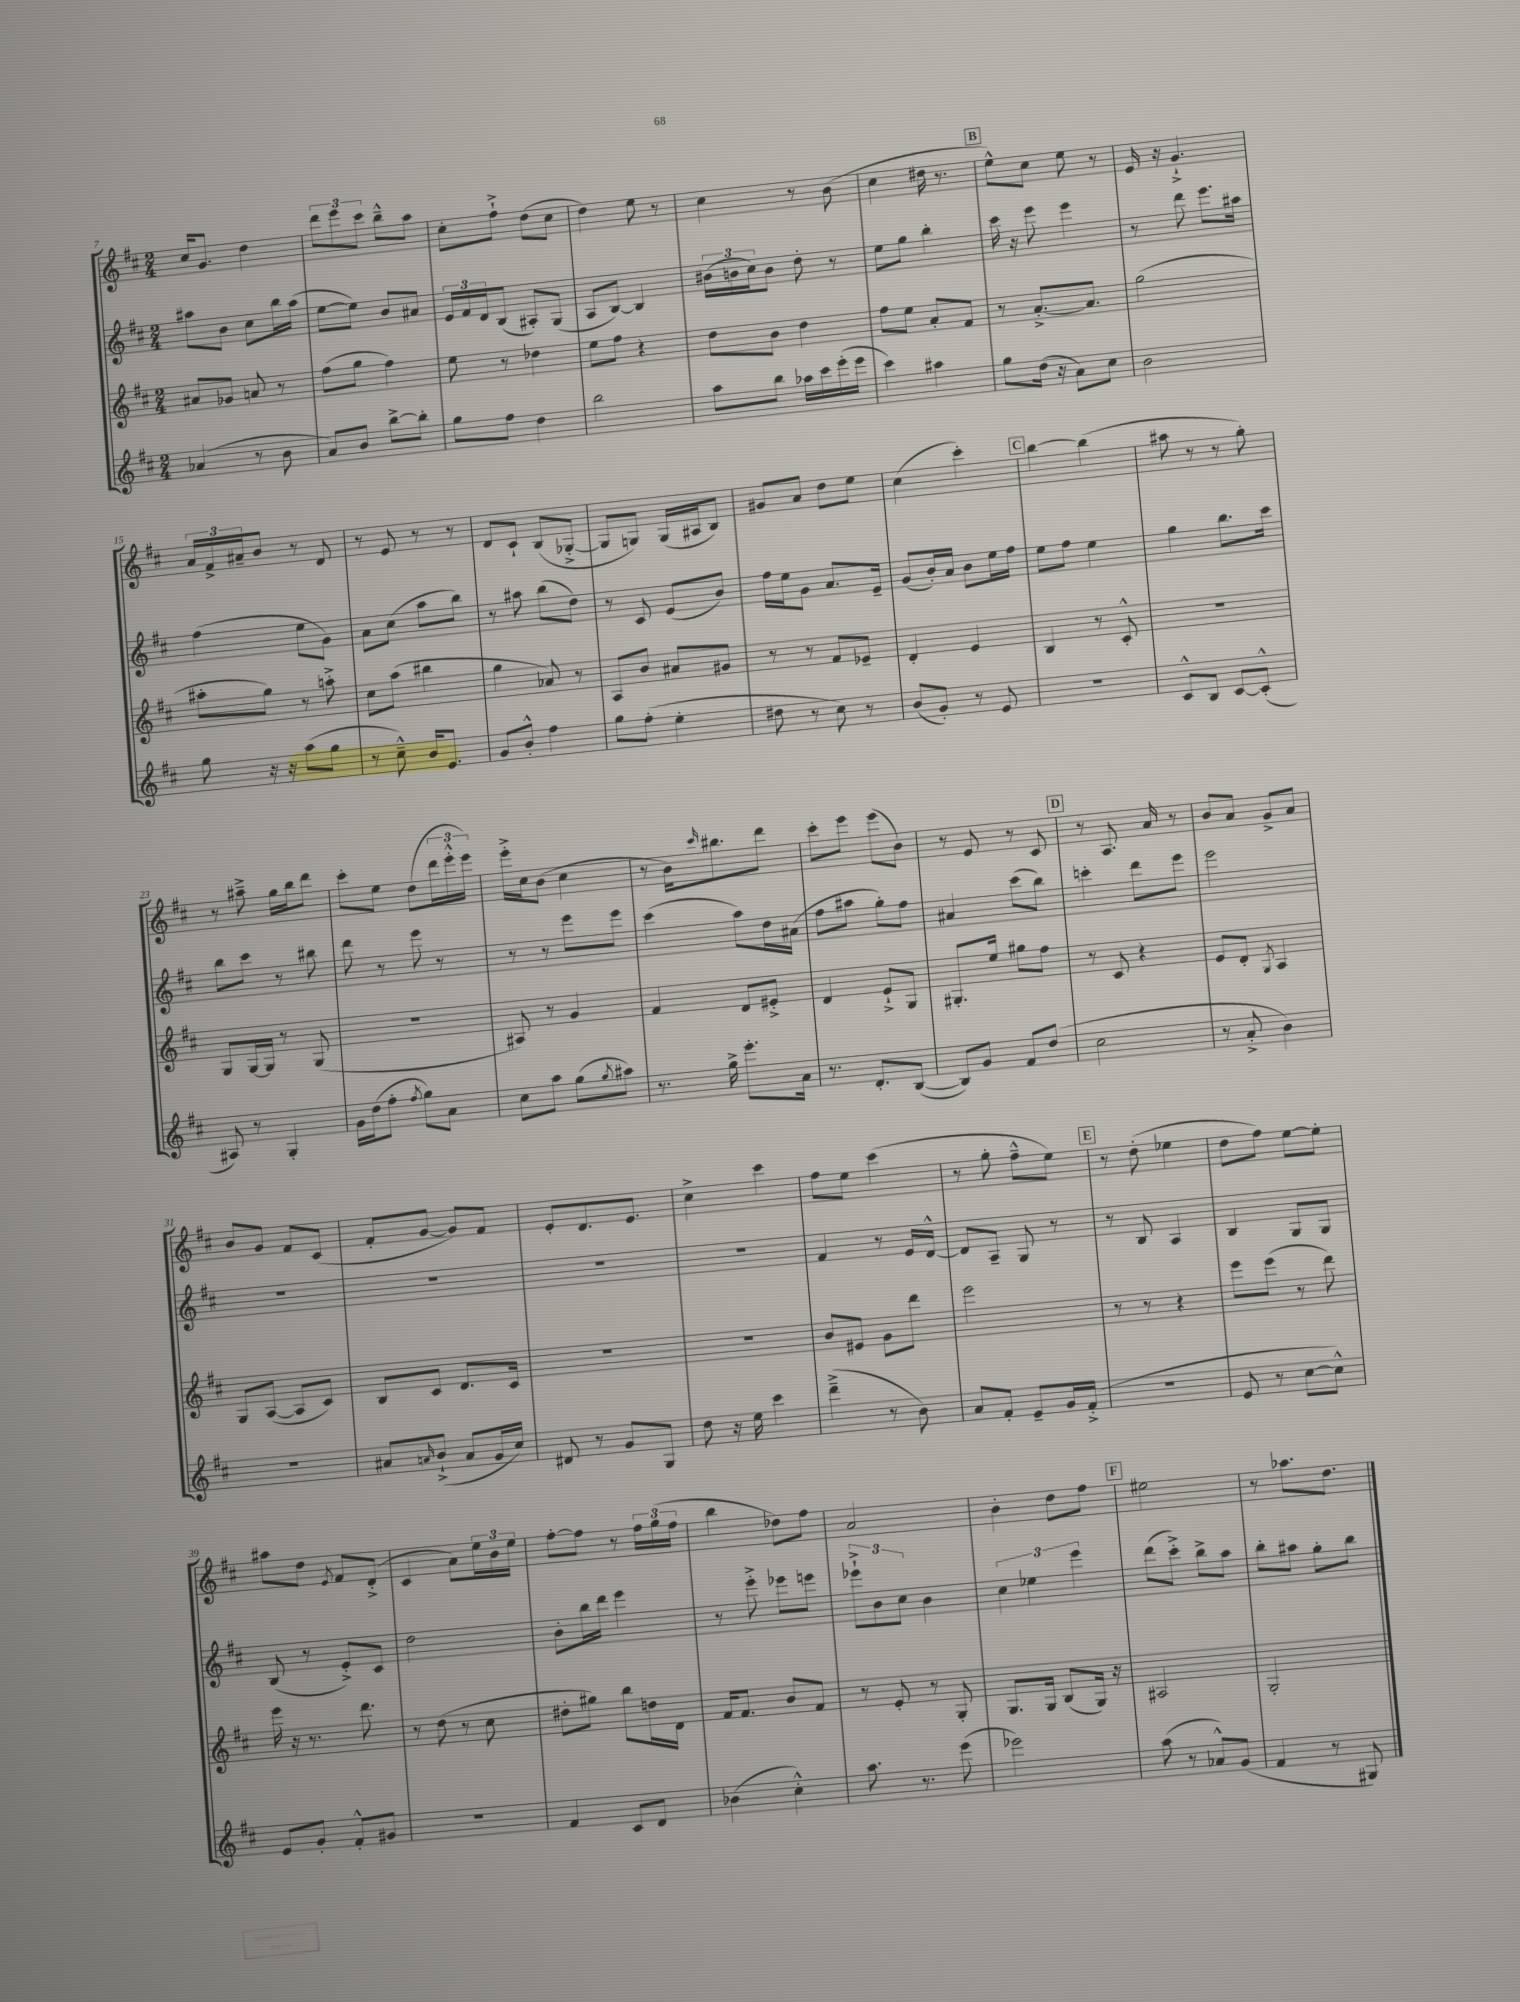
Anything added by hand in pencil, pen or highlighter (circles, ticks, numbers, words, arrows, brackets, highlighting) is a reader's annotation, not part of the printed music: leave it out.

**kern	**kern	**kern	**kern
*staff4	*staff3	*staff2	*staff1
*clefG2	*clefG2	*clefG2	*clefG2
*k[f#c#]	*k[f#c#]	*k[f#c#]	*k[f#c#]
*M2/4	*M2/4	*M2/4	*M2/4
(4a-/	8a#/L	8aa#\L	16cc#/LK
.	.	.	8.g/J
.	8g-/J	8b\J	.
8r	8a/	8cc#\L	4dd\
8b\	8r	16bb\L	.
.	.	(16aa#\JJ	.
=	=	=	=
8a/L)	(8ff#\L	[8ee\L	12ddd\L
.	.	.	12eee\
8b/J	8gg\J	8ee\]J)	.
.	.	.	12ccc#\J
[8bb^\L	4ff#\)	8b/L	8bb~^^\L
8bb'\]J	.	8a#/J	8aa\J
=	=	=	=
8gg\L	8ee\	24e/LL	8cc#'\L
.	.	24f#/	.
.	.	24d/J	.
8ff#\J	8r	(8B/J	8ff#`^\J
4dd\	4dd-\	8A#'/L)	(8dd\L
.	.	(8G/J	8cc#\J
=	=	=	=
2bb\	8ee\L	8A/L	4dd\)
.	8ff#\J	[8B/J)	.
.	4r	4B/]	8ee\
.	.	.	8r
=	=	=	=
8aa\L	8dd\L	(24b#\LL	4cc#\
.	.	24b\	.
.	.	24cc#\J)	.
8bb\J	8b\J	8b\J	.
16aa-\LL	4dd\	8dd'\	8r
16ccc#\	.	.	.
(16eee'\	.	8r	(8b\
16eee\JJ	.	.	.
=	=	=	=
4ccc#\)	8ff#\L	8ee\L	4cc#\
.	8ee\J	8gg\J	.
4aa#\	8a'/L	4bb'\	16dd#\
.	.	.	8.r
.	8f#/J	.	.
=	=	=	=
8gg\L	8r	16ccc#\	8ee^^\L)
.	.	16r	.
(16dd\Jk	[8.a'^/L	8eee\	8cc#\J
16r	.	.	.
8a\L)	.	4eee\	8ee\
.	8.a/]J	.	.
8cc#\J	.	.	8r
=	=	=	=
2b\	(2gg\	8r	16e/
.	.	.	16r
.	.	8ddd\	4.g`^/
.	.	8.eee\L	.
.	.	16aa#\Jk	.
=	=	=	=
8gg\	8aa#'\L	(4ff#\	24a/LL
.	.	.	24f#^/
.	.	.	24a#~/J
16r	8gg\J)	.	8b/J
16r	.	.	.
(8aa\L	8r	8ee\L	8r
8gg\J	8aa'^\	8g\J)	8d/
=	=	=	=
8r	8cc#\L	8a\L	8r
8cc#~^^\)	(8aa\J	(8cc#\J	8e/
16b/LK	4bb#\	8aa\L	8r
8.e/J	.	.	.
.	.	8bb\J)	8r
=	=	=	=
8g/L	4gg\	8r	8d/L
8b'^^/J	.	8aa#\	8c#`/J
4ff#\	8a-/)	(8bb\L	(8B/L
.	8r	8dd\J)	[8G-'^/J
=	=	=	=
8gg\L	8A/L	8r	8G-/]L
(8ff#'\J	8b/J	8c#/	8G/J)
4ee'\	8a#/L	(8e/L	(16G/LL
.	.	.	16A#/J
.	8g#/J	8b/J)	8B/J)
=	=	=	=
8dd#\	8r	16ff#\LL	8g#/L
.	.	16ee\J	.
8r	8r	8g\J	8a/J
8cc#\)	8f#/L	8.a/L	8dd\L
8r	8e-~/J	.	8ee\J
.	.	16e~/Jk	.
=	=	=	=
(8b/L	4d'/	(8g/L	(4cc#\
8g'/J)	.	16b'/L)	.
.	.	16a/JJ	.
8r	4e/	8b\L	4ccc#'\)
8e/	.	16ee\L	.
.	.	16ff#\JJ	.
=	=	=	=
2r	4B/	8ee\L	[4bb\
.	.	8ff#\J	.
.	8r	4ee\	(4bb\]
.	8c#'^^/	.	.
=	=	=	=
8c#^^/L	2r	4gg\	8aa#\
8B/J	.	.	8r
[8c#/L	.	8.bb\L	8r
(8c#'^^/]J	.	.	8gg'\)
.	.	16ccc#\Jk	.
=	=	=	=
8A#/)	8G/L	8bb\L	8r
8r	[16G/L	8ccc#\J	8aa#~^\
.	16G/]JJ	.	.
4G'/	8r	8r	16gg\LL
.	.	.	16bb\J
.	(8G/	8bb#\	8ddd\J
=	=	=	=
16g\LL	2r	8ddd\	8ccc#'\L
(16dd\J	.	.	.
8ff#'\J	.	8r	8ee\J
8qff#/	.	.	.
8gg\L)	.	8eee\	(8dd\L
8a\J	.	8r	24ddd\L
.	.	.	24eee'^^\
.	.	.	24eee\JJ)
=	=	=	=
8cc#\L	8A#/)	8r	16eee'^\LL
.	.	.	16cc#\J
8aa\J	8r	8r	(8b\J
(8gg\L	4g/	8eee\L	4cc#\
8qgg/	.	.	.
8aa#\J)	.	8eee\J	.
=	=	=	=
8.r	4f#/	(4ccc#\	8r
.	.	.	16b\LK)
.	.	.	16qqccc#/
16gg^\	.	.	8.bb#\
8.eee'\L	8d/L	8aa\L)	.
.	8e#'^/J	16dd\L	8ddd\J
16a\Jk	.	(16a#\JJ	.
=	=	=	=
8.r	4d/	8ff#\L	8ccc#'\L
.	.	8aa#\J	8eee\J
8.d'/L	.	.	.
.	8e`^/L	8gg'\L)	(8eee\L
([8B/J	8G/J	8ff#\J	8b\J)
=	=	=	=
8B/]L)	8.G#'/L	4a#/	8r
8g/J	.	.	8e/
.	16ee/Jk	.	.
8f#/L	8gg#\L	(8ccc#\L	8r
(8dd/J	8ff#\J	8bb\J)	8c#/
=	=	=	=
2cc#\	8r	4ccc'\	8r
.	8c#/	.	8.A/
.	4r	8ddd\L	.
.	.	.	16a/
.	.	8eee\J	8r
=	=	=	=
8r	8e/L	2eee\	8b/L
8a'^/	8d'/J	.	8a/J
.	8qG/	.	.
4b\)	4A/	.	8g^/L
.	.	.	8a/J
=	=	=	=
2r	8G/L	2r	8b/L
.	([8A/J	.	8g/J
.	8A/]L	.	8f#/L
.	8c#/J)	.	(8c#/J
=	=	=	=
8a#/L	8B/L	2r	8f#'/L
16qqa/	.	.	.
(8b`^/J	8c#/J	.	[8g/J
8a/L	8.d/L	.	8g/]L)
16g/L	.	.	8f#/J
16cc#/JJ)	16c#/Jk	.	.
=	=	=	=
8d#/	2r	2r	8e'/L
8r	.	.	8.d/
8g/L	.	.	.
.	.	.	8.e/J
8G/J	.	.	.
=	=	=	=
8dd\	2r	2r	4cc#^\
16r	.	.	.
16ee\	.	.	.
4ccc#\	.	.	4ccc#\
=	=	=	=
(4ddd~^\	8b/L	4f#/	8ff#\L
.	8e#/J	.	8ee\J
8r	8g\L	8r	(4ccc#\
8b\)	8ddd\J	16e/LL	.
.	.	[16d^^/JJ	.
=	=	=	=
8a/L	2eee\	8d/]L	8r
8f#'/J	.	8A~/J	8gg'\
8e~/L	.	8G/	8ff#~^^\L
16g/L	.	8r	8ee\J)
(16f#'^/JJ	.	.	.
=	=	=	=
2r	8r	8r	8r
.	8r	8B/	(8dd'\
.	4r	4A/	4ee-\
=	=	=	=
8e/	8eee\L	4B/	8dd\L
8r	(8eee\J	.	8ff#\J)
[8cc#\L	8r	8G/L	[8ee\L
8cc#^^\]J)	8ddd\)	8G/J	8ee'\]J
=	=	=	=
8e/L	16eee\	(8B/	8aa#\L
.	16r	.	.
8g'/J	8.r	8r	8dd\J
.	.	.	8qe/
8f#'^^/L	.	8e'^/L)	8f#/L
.	8.ddd\	.	.
8g#/J	.	8c#/J	(8d'^/J
=	=	=	=
2r	8r	2dd\	4c#/
.	(8dd\	.	.
.	8r	.	8a\L)
.	8cc#\	.	24ee\L
.	.	.	24b\
.	.	.	24ee\JJ
=	=	=	=
4f#/	8dd#'\L	8b'\L	[8ff#'\L
.	8gg#\J)	16bb\L	8ff#\]J
.	.	16ddd\JJ	.
8c#/L	8bb\L	4eee\	8r
8d/J	16dd\L	.	24ff#\LL
.	.	.	(24gg\
.	16d\JJ	.	.
.	.	.	24ff#\JJ
=	=	=	=
(4b-\	16f#/LK	8r	4bb\
.	8.f#/J	.	.
.	.	8eee'^\	.
4cc#'^^\)	8b/L	8eee-\L	8dd-\L)
.	8f#/J	8eee\J	8ff#\J
=	=	=	=
8.aa\	8r	12eee-`^\L	2a/
.	.	12b\	.
.	8e'/	.	.
.	.	12cc#\J	.
8.r	.	.	.
.	8r	4b\	.
(8eee\	8G'/	.	.
=	=	=	=
2eee-\)	8.G/L	6cc#\	4b'\
.	.	6ee-\	.
.	16G/Jk	.	.
.	(8B/L	.	8dd\L
.	.	6eee\	.
.	16G/Jk)	.	8ff#\J
.	16r	.	.
=	=	=	=
(8aa\	2A#/	(8ddd\L	2ee#\
8r	.	8ccc#'^\J)	.
8a-^^/L)	.	8bb^\L	.
(8g/J	.	8aa\J	.
=	=	=	=
4f#/	2G'/	8bb'\L	8r
.	.	8aa#\J	8.aa-\L
8r	.	8gg'\L	.
.	.	.	8.dd\J
8G#/)	.	8bb\J	.
==	==	==	==
*-	*-	*-	*-
